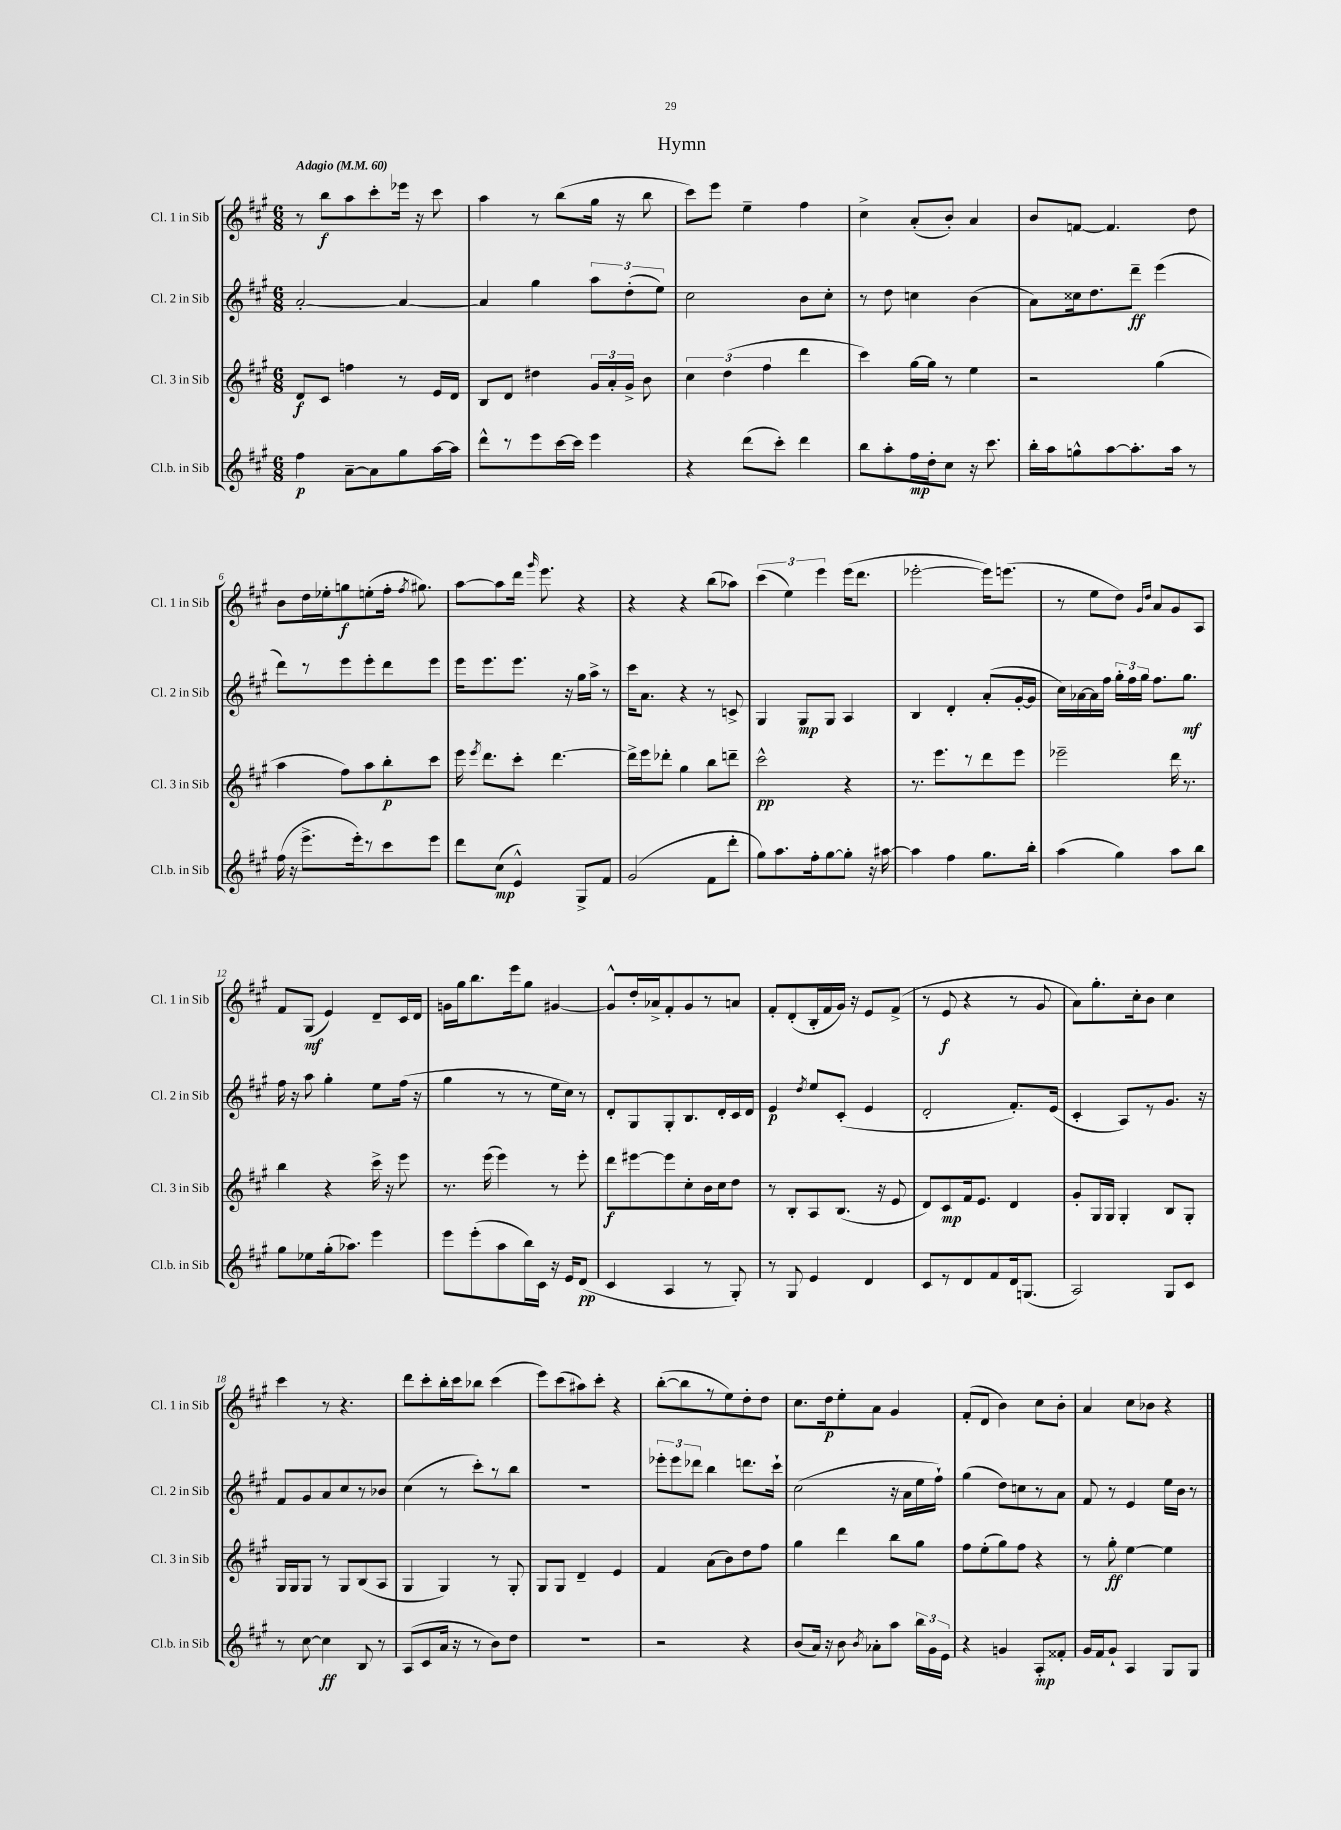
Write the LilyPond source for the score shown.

\header { title = "Hymn" }
<<
\new StaffGroup <<
\new Staff = "s0" \with { instrumentName = "Cl. 1 in Sib" shortInstrumentName = "Cl. 1 in Sib" } {
    \clef treble \key a \major \numericTimeSignature \time 6/8 \tempo "Adagio" 4 = 60
    \autoBeamOff r8 b''8[\f a''8 cis'''8-. ees'''16] r16 cis'''8 |
    a''4 r8 b''8[( gis''16] r16 b''8 |
    cis'''8[) e'''8] e''4-- fis''4 |
    cis''4-> a'8[-.( b'8]-.) a'4 |
    b'8[ f'8]~ f'4. d''8 |
    b'8[ d''16 ees''16-. g''8\f e''8-.( fis''16]-. \acciaccatura { fis''8 } gis''8.) |
    a''8[~ a''8 d'''16] \grace { gis'''16 } e'''8. r4 |
    r4 r4 b''8[( aes''8]) |
    \tuplet 3/2 { cis'''4( e''4) e'''4 } e'''16[( d'''8.] |
    ees'''2~-. ees'''16[) e'''8.]( |
    r8 e''8[ d''8]) \grace { gis'16[ d''16] } a'8[ gis'8 a8] |
    fis'8[ gis8]\mf( e'4) d'8[-- cis'16 d'16] |
    g'16[ gis''16 b''8. e'''16 gis''8] gis'4~ |
    gis'8[-^ d''16-. aes'16-> fis'8-. gis'8 r8 a'8] |
    fis'8[-. d'8-.( b16-. fis'16 gis'16]) r16 e'8[ fis'8]->( |
    r8 e'8\f r4 r8 gis'8 |
    a'8[) gis''8.-. cis''16-. b'8] cis''4 |
    cis'''4 r8 r4. |
    d'''8[ cis'''8-. b''16-. cis'''16 bes''8] cis'''4( |
    e'''8[) cis'''8( ais''8) cis'''8]-. r4 |
    b''8[~-.( b''8 r8 e''8) d''8-. d''8] |
    cis''8.[ d''16\p e''8-. a'8] gis'4 |
    fis'8[-.( d'8] b'4) cis''8[ b'8]-. |
    a'4 cis''8[ bes'8] r4 \bar "|." |
}
\new Staff = "s1" \with { instrumentName = "Cl. 2 in Sib" shortInstrumentName = "Cl. 2 in Sib" } {
    \clef treble \key a \major \numericTimeSignature \time 6/8
    \autoBeamOff a'2~-. a'4~ |
    a'4 gis''4 \tuplet 3/2 { a''8[ d''8-.( e''8]) } |
    cis''2 b'8[ cis''8]-. |
    r8 d''8 c''4 b'4( |
    a'8[) cisis''16 d''8. d'''8]--\ff e'''4( |
    d'''8[) r8 e'''8 e'''8-. d'''8 e'''8] |
    e'''16[ e'''8. e'''8.] r16 gis''16[ a''16]-> r8 |
    cis'''16[ a'8.] r4 r8 c'8-> |
    gis4 gis8[\mp gis8] a4 |
    b4 d'4-. a'8[-.( gis'16~-. gis'16] |
    cis''16[) aes'16~ aes'16 fis''16] \tuplet 3/2 { gis''16[-. fis''16 gis''16] } fis''8.[ gis''8.]\mf |
    fis''16 r16 a''8 gis''4-. e''8[ fis''16]( r16 |
    gis''4 r8 r8 e''16[ cis''16]) r8 |
    d'8[-. gis8 gis8-. b8. d'16-. cis'16 d'16] |
    e'4\p \acciaccatura { d''8 } e''8[ cis'8]-.( e'4 |
    d'2-. fis'8.[-.) e'16]( |
    cis'4-. a8[) r8 gis'8.] r16 |
    fis'8[ gis'8 a'8 cis''8 r8 bes'8] |
    cis''4( r8 cis'''8[-.) r8 b''8] |
    R2. |
    \tuplet 3/2 { ees'''8[-. ees'''8 des'''8] } b''4 d'''8.[ cis'''16]-! |
    cis''2( r16 a'16[ e''16 fis''16]-!) |
    gis''4( d''8[) c''8 r8 a'8] |
    fis'8 r8 e'4 e''16[ b'16] r8 \bar "|." |
}
\new Staff = "s2" \with { instrumentName = "Cl. 3 in Sib" shortInstrumentName = "Cl. 3 in Sib" } {
    \clef treble \key a \major \numericTimeSignature \time 6/8
    \autoBeamOff d'8[\f cis'8] f''4 r8 e'16[ d'16] |
    b8[ d'8] dis''4 \tuplet 3/2 { gis'16[ a'16-. gis'16]-> } b'8 |
    \tuplet 3/2 { cis''4 d''4( fis''4 } d'''4 |
    cis'''4) gis''16[~ gis''16] r8 e''4 |
    r2 gis''4( |
    a''4 fis''8[) a''8 b''8-.\p cis'''8] |
    e'''16 \acciaccatura { e'''8 } d'''8.[ cis'''8]-. d'''4.~ |
    d'''16[-> e'''16 des'''8]-. gis''4 b''8[ d'''8]-- |
    cis'''2-^\pp r4 |
    r8. e'''8.[ r8 d'''8 e'''8] |
    ees'''2-- d'''16 r8. |
    b''4 r4 cis'''16-> r16 e'''8 |
    r8. e'''16( e'''4) r8 e'''8-. |
    d'''8[\f eis'''8~ eis'''8 cis''8-. b'16 cis''16 d''8] |
    r8 b8[-. a8 b8.]( r16 e'8 |
    d'8[) cis'8\mp fis'16 e'8.] d'4 |
    gis'8[-. gis16 gis16] gis4-. b8[ gis8]-. |
    gis16[ gis16 gis8] r8 gis8[ b8( a8] |
    gis4 gis4) r8 gis8-. |
    gis8[ gis8] d'4-- e'4 |
    fis'4 a'8[( b'8) d''8 fis''8] |
    gis''4 d'''4 b''8[ gis''8] |
    fis''8[ e''8-.( gis''8) fis''8] r4 |
    r8 gis''8-.\ff e''4~ e''4 \bar "|." |
}
\new Staff = "s3" \with { instrumentName = "Cl.b. in Sib" shortInstrumentName = "Cl.b. in Sib" } {
    \clef treble \key a \major \numericTimeSignature \time 6/8
    \autoBeamOff fis''4\p a'8[~-- a'8 gis''8 a''16~ a''16] |
    d'''8[-^ r8 e'''8 cis'''16~ cis'''16] e'''4 |
    r4 d'''8[( cis'''8]-.) d'''4 |
    b''8[ a''8-. fis''16\mp d''16-. cis''8] r16 cis'''8. |
    b''16[-. a''16 g''8-^ a''8~ a''8.-. a''16] r8 |
    fis''16( r16 e'''8.[-> e'''16-.) r8 cis'''8 e'''8] |
    d'''8[ cis''8]\mp( e'4-^) gis8[-> fis'8] |
    gis'2( fis'8[ d'''8]-. |
    gis''8[) a''8. fis''16-. gis''8~ gis''8]-. r16 ais''16~ |
    ais''4 fis''4 gis''8.[ b''16]-. |
    a''4( gis''4) a''8[ b''8] |
    gis''8[ ees''8 gis''16-.( aes''8.]) e'''4 |
    e'''8[ e'''8-.( a''8 b''16) cis'16] r16 e'16[ d'8]\pp( |
    cis'4 a4 r8 gis8-.) |
    r8 gis8 e'4 d'4 |
    cis'8[ r8 d'8 fis'8 d'16 g8.]( |
    a2) gis8[ cis'8] |
    r8 cis''8~ cis''4\ff b8 r8 |
    a8[( cis'8 a'16] r16 r8 b'8[) d''8] |
    R2. |
    r2 r4 |
    b'8[( a'16]) r16 b'8 \acciaccatura { b'8 } aes'8[-. a''8] \tuplet 3/2 { b''16[ gis'16 e'16] } |
    r4 g'4 a8[-.\mp fisis'8]-. |
    gis'16[ fis'16 gis'8]-! a4 gis8[ gis8] \bar "|." |
}
>>
>>
